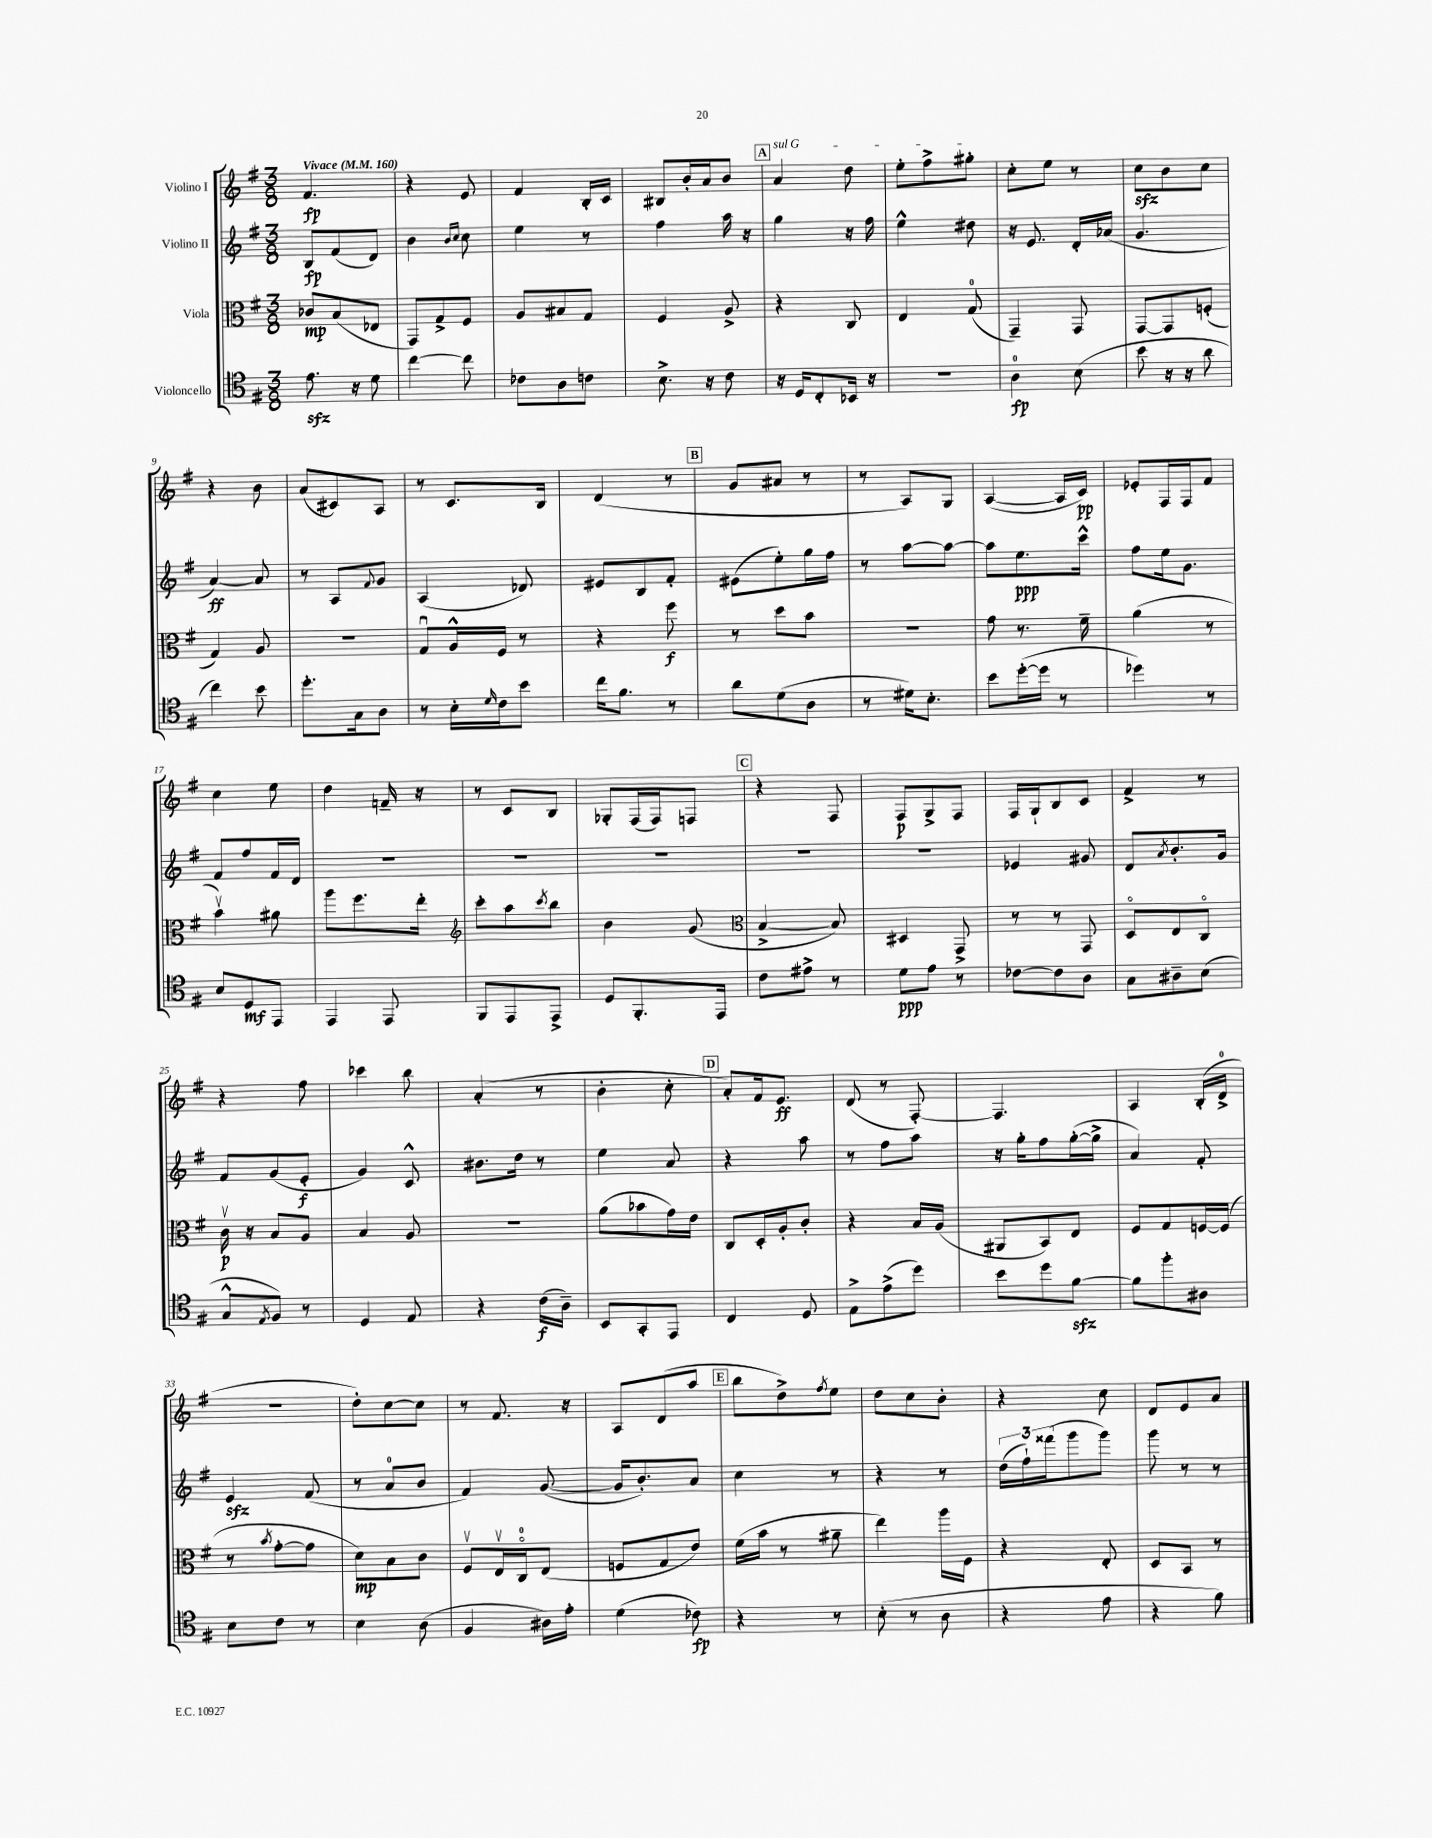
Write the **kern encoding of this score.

**kern	**kern	**kern	**kern
*staff4	*staff3	*staff2	*staff1
*clefC4	*clefC3	*clefG2	*clefG2
*k[f#]	*k[f#]	*k[f#]	*k[f#]
*M3/8	*M3/8	*M3/8	*M3/8
*MM160	*MM160	*MM160	*MM160
8.e\	8c-/L	8B/L	4.f#/
.	(8B/	(8f#/	.
16r	.	.	.
8d\	8E-/J	8d/J)	.
=	=	=	=
[4cc\	8GG/L)	4b\	4r
.	8G^/	.	.
.	.	16qqb/LL	.
.	.	16qqcc/JJ	.
8cc\]	8F#/J	8cc\	8e/
=	=	=	=
8c-\L	8A/L	4ee\	4f#/
8A\	8B#/	.	.
8c\J	8G/J	8r	16B'/LL
.	.	.	16c/JJ
=	=	=	=
8.B^\	4F#/	4ff#\	8B#/L
.	.	.	16b'/L
16r	.	.	16a/J
8c\	8A^/	16aa\	8b/J
.	.	16r	.
=	=	=	=
16r	4r	4gg\	4a/
16D/LK	.	.	.
8C'/	.	.	.
16BB-/Jk	8C/	16r	8dd\
16r	.	16ff#\	.
=	=	=	=
4.r	4E/	4ee^^\	8ee'\L
.	.	.	8ff#^\
.	(8G/	8dd#\	8gg#'\J
=	=	=	=
4A\	4GG~/)	16r	8cc'\L
.	.	8.e/	.
.	.	.	8ee\J
(8B\	8GG/	16d'/LL	8r
.	.	(16a-/JJ	.
=	=	=	=
8b\	[8GG/L	4.g/	8cc\L
16r	8GG/]	.	8b\
16r	.	.	.
8a\	(8F'/J	.	8cc\J
=	=	=	=
4cc\)	4G/)	[4a/)	4r
8b\	8A/	8a/]	8b\
=	=	=	=
8.dd'\L	4.r	8r	(8a/L
.	.	8A/L	8c#/)
16G\k	.	.	.
.	.	8qqf#/	.
8A\J	.	8g/J	8A/J
=	=	=	=
8r	8Gu/L	(4A/	8r
16B'\LL	16A^^/L	.	8.c/L
16qqd/	.	.	.
16c\J	16F#/JJ	.	.
8b\J	8r	8d-/)	.
.	.	.	16B/Jk
=	=	=	=
16cc\LK	4r	8e#/L	(4d/
8.f#\J	.	.	.
.	.	8B/	.
8r	8ff#\	8f#'/J	8r
=	=	=	=
8a\L	8r	(8e#\L	8g/L
(8d\	8dd\L	8ee'\)	8a#/J
8A\J	8b\J	16gg\L	8r
.	.	16ff#\JJ	.
=	=	=	=
8r	4.r	8r	8r
16d#\LK)	.	[8aa\L	8A/L)
8.B'\J	.	.	.
.	.	8aa\_J	8G/J
=	=	=	=
8b\L	8g\	8aa\]L	([4A/
([16dd'\L	8.r	8.ee\	.
16dd\]JJ	.	.	.
8r	.	.	16A/]LL
.	16f#~\	16ccc^^\Jk	16c/JJ)
=	=	=	=
4dd-\)	(4a\	8ff#\L	8e-'/L
.	.	16ee\k	16F#/L
.	.	8.g\J	16F#/J
8r	8r	.	8f#/J
=	=	=	=
8B/L	4bv\)	8f#/L	4cc\
8D/	.	8ff#/	.
8EE/J	8a#\	16f#/L	8ee\
.	.	16d/JJ	.
=	=	=	=
4EE/	8aa\L	4.r	4dd\
.	8.ff#\	.	.
8EE/	.	.	16f~/
.	16ee'\Jk	.	16r
=	=	=	=
*	*clefG2	*	*
8FF#/L	8ccc'\L	4.r	8r
8EE/	8aa\	.	8c/L
.	8qccc/	.	.
8EE^/J	8bb\J	.	8B/J
=	=	=	=
8D/L	4b\	4.r	8G-'/L
8.FF#'/	.	.	(16F#/L
.	.	.	16F#/J)
.	(8g/	.	8F/J
16EE/Jk	.	.	.
=	=	=	=
*	*clefC3	*	*
8c\L	[4B^/	4.r	4r
8e#^\J	.	.	.
8r	8B/])	.	8F#/
=	=	=	=
8d\L	4D#/	4.r	8F#/L
8e\J	.	.	8G^/
8r	8GG^/	.	8F#/J
=	=	=	=
[8c-\L	8r	4e-/	16F#/LL
.	.	.	16G`/J
8c-\]	8r	.	8B/
8A\J	8GG/	8g#/	8c/J
=	=	=	=
8G\L	8Do/L	8d/L	4f#^/
.	.	8qa/	.
8A#~\	8E/	8.b'/	.
(8B\J	8Co/J	.	8r
.	.	16g/Jk	.
=	=	=	=
8G^^/L	16cv\	8f#/L	4r
.	16r	.	.
8qE/	.	.	.
8F#/J)	8B/L	(8g/	.
8r	8A/J	8e'/J	8ff#\
=	=	=	=
4D/	4B/	4g/)	4ccc-\
8E/	8A/	8c^^/	8bb\
=	=	=	=
4r	4.r	8.b#\L	(4a'/
.	.	16dd\Jk	.
(16c\LL	.	8r	8r
16A~\JJ)	.	.	.
=	=	=	=
8BB/L	(8a\L	4ee\	4b'\
8GG'/	8b-\	.	.
8EE/J	16g\L)	8a/	8cc'\
.	16e\JJ	.	.
=	=	=	=
4C/	8C/L	4r	8a'/L)
.	16D'/L	.	16f#/k
.	16A'/J	.	8.e/J
8D/	8c'/J	8aa\	.
=	=	=	=
8E^\L	4r	8r	(8d/
(8e^\	.	8ff#\L	8r
8dd\J)	16B/LL	8aa\J	[8F#'/)
.	(16A/JJ	.	.
=	=	=	=
8b\L	8AA#/L	16r	4.F#/]
.	.	16gg'\LK	.
8dd\	8BB/)	8ff#\	.
[8f#\J	8E/J	([16gg'\L	.
.	.	16gg^\]JJ	.
=	=	=	=
8f#\]L	8F#/L	4a/)	4A/
8ff#'\	8G/	.	.
8A#\J	[16F/L	8f#'/	(16B'/LL
.	(16F/]JJ	.	16d^/JJ
=	=	=	=
8B\L	8r	4e/	4.r
.	8qb/	.	.
8c\J	[8g'\L	.	.
8r	8g\]J	(8f#/	.
=	=	=	=
4B\	8d\L)	8r	8dd'\L)
.	8B\	8a/L	[8cc\
(8A\	8c\J	8b/J	8cc\]J
=	=	=	=
4F#/	8F#v/L	4f#/)	8r
.	16Ev/L	.	8.f#/
.	16Co/J	.	.
16A#\LL)	(8E/J	([8g/	.
16e'\JJ	.	.	16r
=	=	=	=
(4d\	8F/L	16g/]LK	8A/L
.	.	8.b'/)	.
.	8G/	.	(8d/
8c-\)	8e/J)	8a/J	8aa/J
=	=	=	=
4r	(16f#\LL	4cc\	8bb\L
.	16b\JJ	.	.
.	8r	.	8dd^\)
.	.	.	8qff#/
8r	8a#~\	8r	8ee\J
=	=	=	=
(8B'\	4ee\)	4r	8dd\L
8r	.	.	8cc\
8A\	16aa\LL	8r	8b'\J
.	16F#\JJ	.	.
=	=	=	=
4r	4r	(24dd\LL	4r
.	.	24ff#`\)	.
.	.	(24fff##\J	.
.	.	8ggg\	.
8e\	8E'/	8ggg\J)	8cc\
=	=	=	=
4r	8D/L	8ggg\	8d/L
.	8BB/J	8r	8e/
8f#\)	8r	8r	8a/J
==	==	==	==
*-	*-	*-	*-
